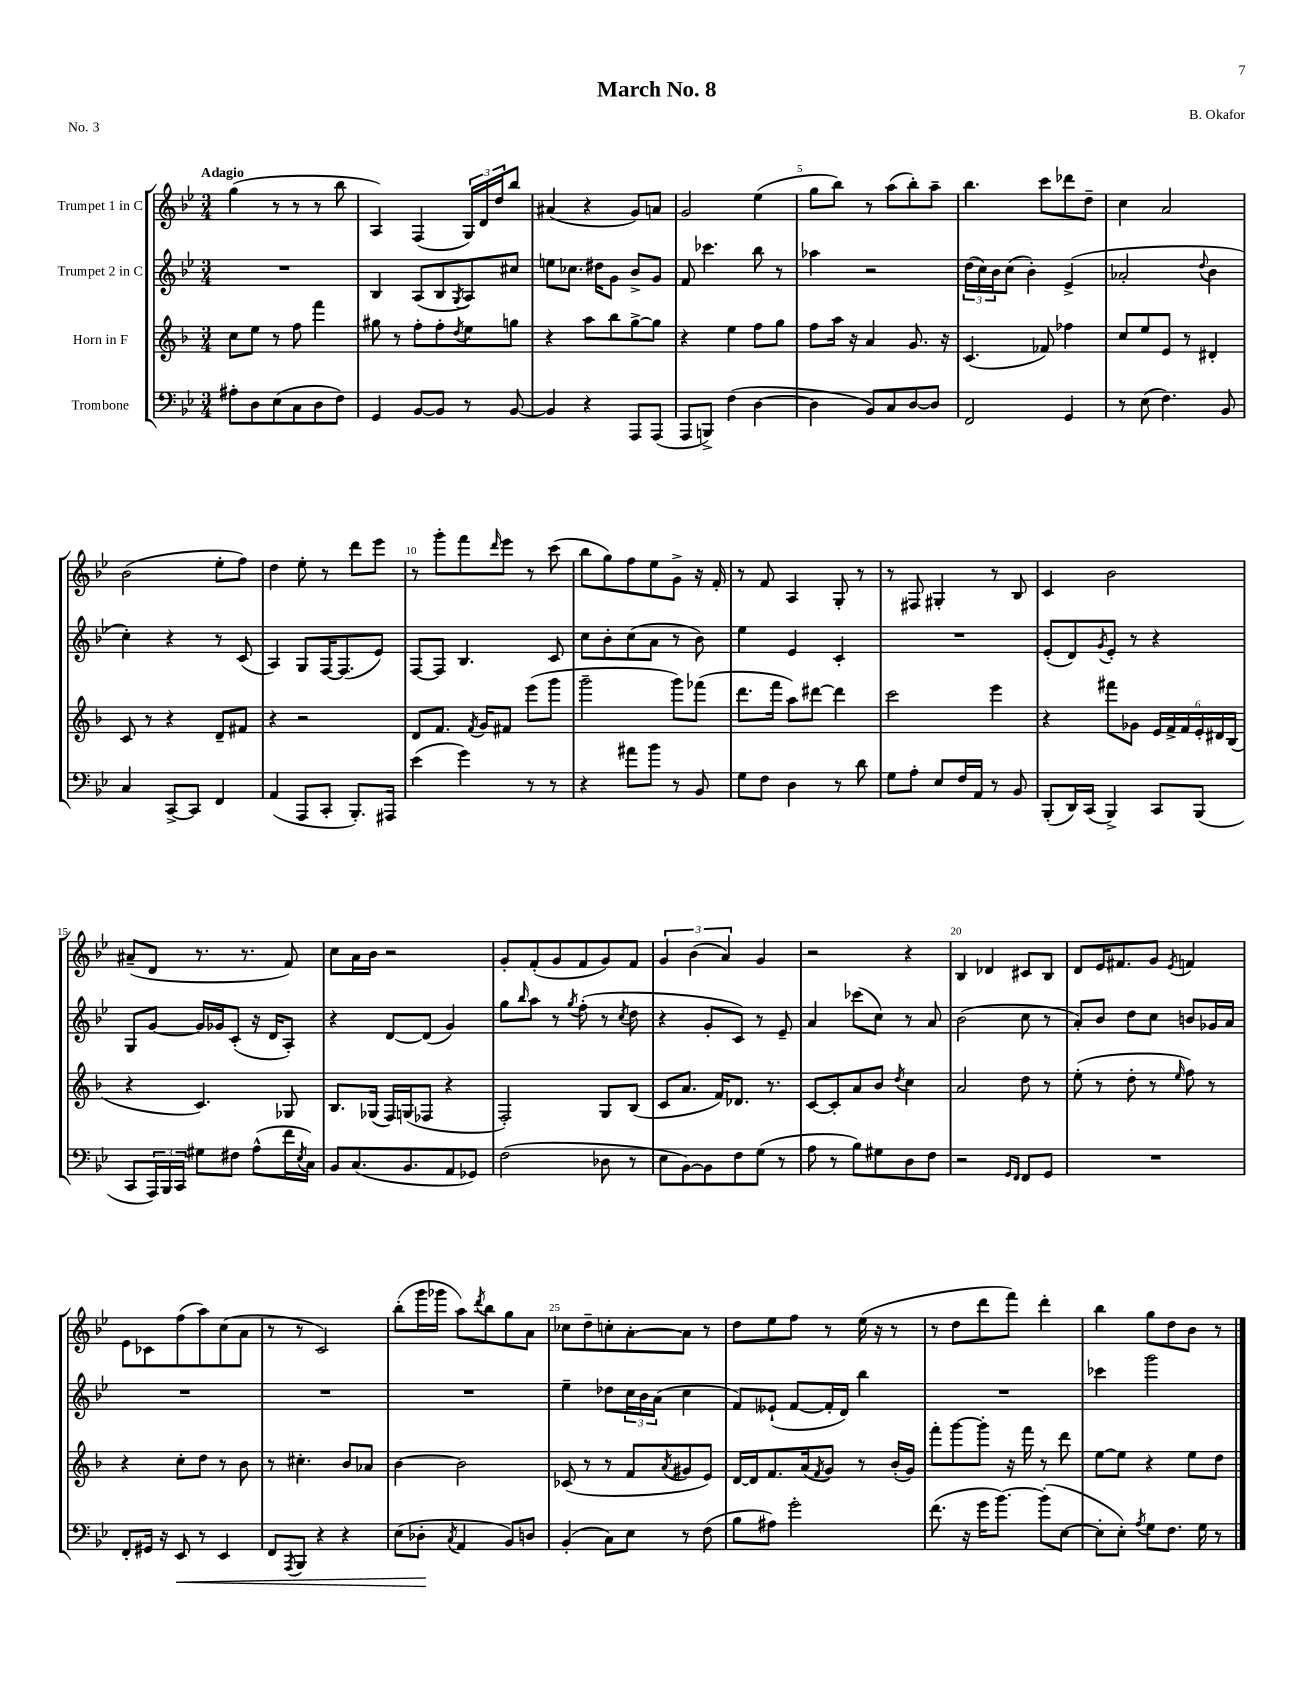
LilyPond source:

\header { title = "March No. 8" composer = "B. Okafor" piece = "No. 3" }
<<
\new StaffGroup <<
\new Staff = "s0" \with { instrumentName = "Trumpet 1 in C" } {
    \clef treble \key bes \major \numericTimeSignature \time 3/4 \tempo "Adagio"
    g''4( r8 r8 r8 bes''8 |
    a4) f4( \tuplet 3/2 { g16) d'16 d''16 } bes''8 |
    ais'4( r4 g'8) a'8 |
    g'2 ees''4( |
    g''8 bes''8) r8 a''8( bes''8-.) a''8-- |
    bes''4. c'''8 des'''8 d''8-- |
    c''4 a'2 |
    bes'2( ees''8-. f''8) |
    d''4 ees''8-. r8 d'''8 ees'''8 |
    r8 g'''8-. f'''8 \grace { d'''16 } ees'''8 r8 c'''8( |
    bes''8 g''8) f''8 ees''8 g'8-> r16 f'16-. |
    r8 f'8 a4 g8-. r8 |
    r8 fis8 gis4-. r8 bes8 |
    c'4 bes'2 |
    ais'8--( d'8 r8. r8. f'8) |
    c''8 a'16 bes'16 r2 |
    g'8-. f'8-.( g'8 f'8 g'8) f'8 |
    \tuplet 3/2 { g'4 bes'4( a'4) } g'4 |
    r2 r4 |
    bes4 des'4 cis'8 bes8 |
    d'8 ees'16 fis'8. g'8 \acciaccatura { ees'8 } f'4 |
    ees'8 ces'8 f''8( a''8) c''8( a'8 |
    r8 r8 c'2) |
    bes''8-.( g'''16 ges'''16 a''8) \acciaccatura { d'''8 } bes''8 g''8 a'8 |
    ces''8 d''8-- c''8-. a'8~-. a'8 r8 |
    d''8 ees''8 f''8 r8 ees''16( r16 r8 |
    r8 d''8 d'''8 f'''8) d'''4-. |
    bes''4 g''8 d''8 bes'8 r8 \bar "|." |
}
\new Staff = "s1" \with { instrumentName = "Trumpet 2 in C" } {
    \clef treble \key bes \major \numericTimeSignature \time 3/4
    R2. |
    bes4 a8( bes8 \acciaccatura { g8 } a8) cis''8 |
    e''8 ces''8. dis''16 g'8 bes'8-> g'8 |
    f'8 ces'''4. bes''8 r8 |
    aes''4 r2 |
    \tuplet 3/2 { d''16( c''16) bes'16 } c''8( bes'4-.) ees'4->( |
    aes'2-. \appoggiatura { d''8 } bes'4 |
    c''4-.) r4 r8 c'8( |
    a4) g8 f16~ f8.( ees'8) |
    f8~ f8 bes4. c'8 |
    c''8 bes'8-. c''8( a'8 r8 bes'8) |
    ees''4 ees'4 c'4-. |
    R2. |
    ees'8-.( d'8) \acciaccatura { g'8 } ees'8-. r8 r4 |
    g8 g'8~ g'16 ges'16 c'8-.( r16 d'16 a8-.) |
    r4 d'8~ d'8( g'4) |
    g''8 \grace { bes''16 } a''8 r8 \acciaccatura { g''8 } f''8-.( r8 \acciaccatura { c''8 } d''8 |
    r4 g'8-. c'8) r8 ees'8-- |
    a'4 ces'''8( c''8) r8 a'8 |
    bes'2( c''8 r8 |
    a'8-.) bes'8 d''8 c''8 b'8 ges'16 a'16 |
    R2. |
    R2. |
    R2. |
    ees''4-- des''8 \tuplet 3/2 { c''16 bes'16 a'16( } c''4 |
    f'8) eeses'8-!( f'8~ f'16-. d'16) bes''4 |
    R2. |
    ces'''4 g'''2 \bar "|." |
}
\new Staff = "s2" \with { instrumentName = "Horn in F" } {
    \clef treble \key f \major \numericTimeSignature \time 3/4
    c''8 e''8 r8 f''8 f'''4 |
    gis''8 r8 f''8-. f''8-. \acciaccatura { d''8 } e''8 g''8 |
    r4 a''8 bes''8 g''8~-> g''8 |
    r4 e''4 f''8 g''8 |
    f''8 a''16 r16 a'4 g'8. r16 |
    c'4.( fes'8) fes''4 |
    c''8 e''8 e'8 r8 dis'4-. |
    c'8 r8 r4 d'8-- fis'8 |
    r4 r2 |
    d'8 f'8. \acciaccatura { f'8 } g'16 fis'8 e'''8( g'''8 |
    g'''2-- g'''8) fes'''8( |
    d'''8. f'''16 a''8) dis'''8~ dis'''4 |
    c'''2 e'''4 |
    r4 fis'''8 ges'8 \tuplet 6/4 { e'16 f'16-> f'16 e'16-. dis'16 bes16( } |
    r4 c'4.) ges8 |
    bes8. ges16( f16) g16( fes8 r4 |
    f2-.) g8 bes8( |
    c'8 a'8. f'16) des'8. r8. |
    c'8~ c'8-. a'8 bes'8 \acciaccatura { d''8 } c''4 |
    a'2 d''8 r8 |
    e''8-.( r8 d''8-. r8 \grace { e''16 } f''8) r8 |
    r4 c''8-. d''8 r8 bes'8 |
    r8 cis''4.-. bes'8 aes'8 |
    bes'4~ bes'2 |
    ces'8( r8 r8 f'8 \acciaccatura { a'8 } gis'8 e'8) |
    d'16~ d'16 f'8. a'16( \acciaccatura { f'8 } g'8) r8 bes'16-.( g'16) |
    f'''8-. g'''8~ g'''8-. r16 f'''16 r8 d'''8 |
    e''8~ e''8 r4 e''8 d''8 \bar "|." |
}
\new Staff = "s3" \with { instrumentName = "Trombone" } {
    \clef bass \key bes \major \numericTimeSignature \time 3/4
    ais8-. d8 ees8( c8 d8 f8) |
    g,4 bes,8~ bes,8 r8 bes,8~ |
    bes,4 r4 a,,8 a,,8( |
    a,,8 b,,8->) f4( d4~ |
    d4 bes,8) c8 d8~ d8 |
    f,2 g,4 |
    r8 ees8( f4.) bes,8 |
    c4 c,8~-> c,8 f,4 |
    a,4( a,,8 c,8-. bes,,8.-.) ais,,16 |
    ees'4( g'4) r8 r8 |
    r4 ais'8 bes'8 r8 bes,8 |
    g8 f8 d4 r8 d'8 |
    g8 a8-. ees8 f16 a,16 r8 bes,8 |
    bes,,8-.( d,16) c,16( bes,,4->) c,8 bes,,8( |
    c,8 \tuplet 3/2 { a,,16) bes,,16 c,16 } gis8 fis8 a8-^( f'16 \acciaccatura { ees8 } c16) |
    bes,8 c8.( bes,8. a,8 ges,8) |
    f2( des8 r8 |
    ees8 bes,8~) bes,8 f8 g8( r8 |
    a8 r8 bes8) gis8 d8 f8 |
    r2 \grace { g,16 f,16 } f,8 g,8 |
    R2. |
    f,8-. gis,16 r16 ees,8\< r8 ees,4 |
    f,8 \acciaccatura { a,,8 } bes,,8 r4 r4 |
    ees8( des8-.\! \acciaccatura { c8 } a,4 bes,8) d8 |
    bes,4-.( c8) ees8 r8 f8( |
    bes8 ais8) g'2-. |
    f'8.( r16 g'16 bes'8.~) bes'8-.( ees8~ |
    ees8-. ees8-.) \acciaccatura { a8 } g8 f8. g16 r8 \bar "|." |
}
>>
>>
\layout { \context { \Score \override BarNumber.break-visibility = ##(#f #t #t) barNumberVisibility = #(every-nth-bar-number-visible 5) } }
